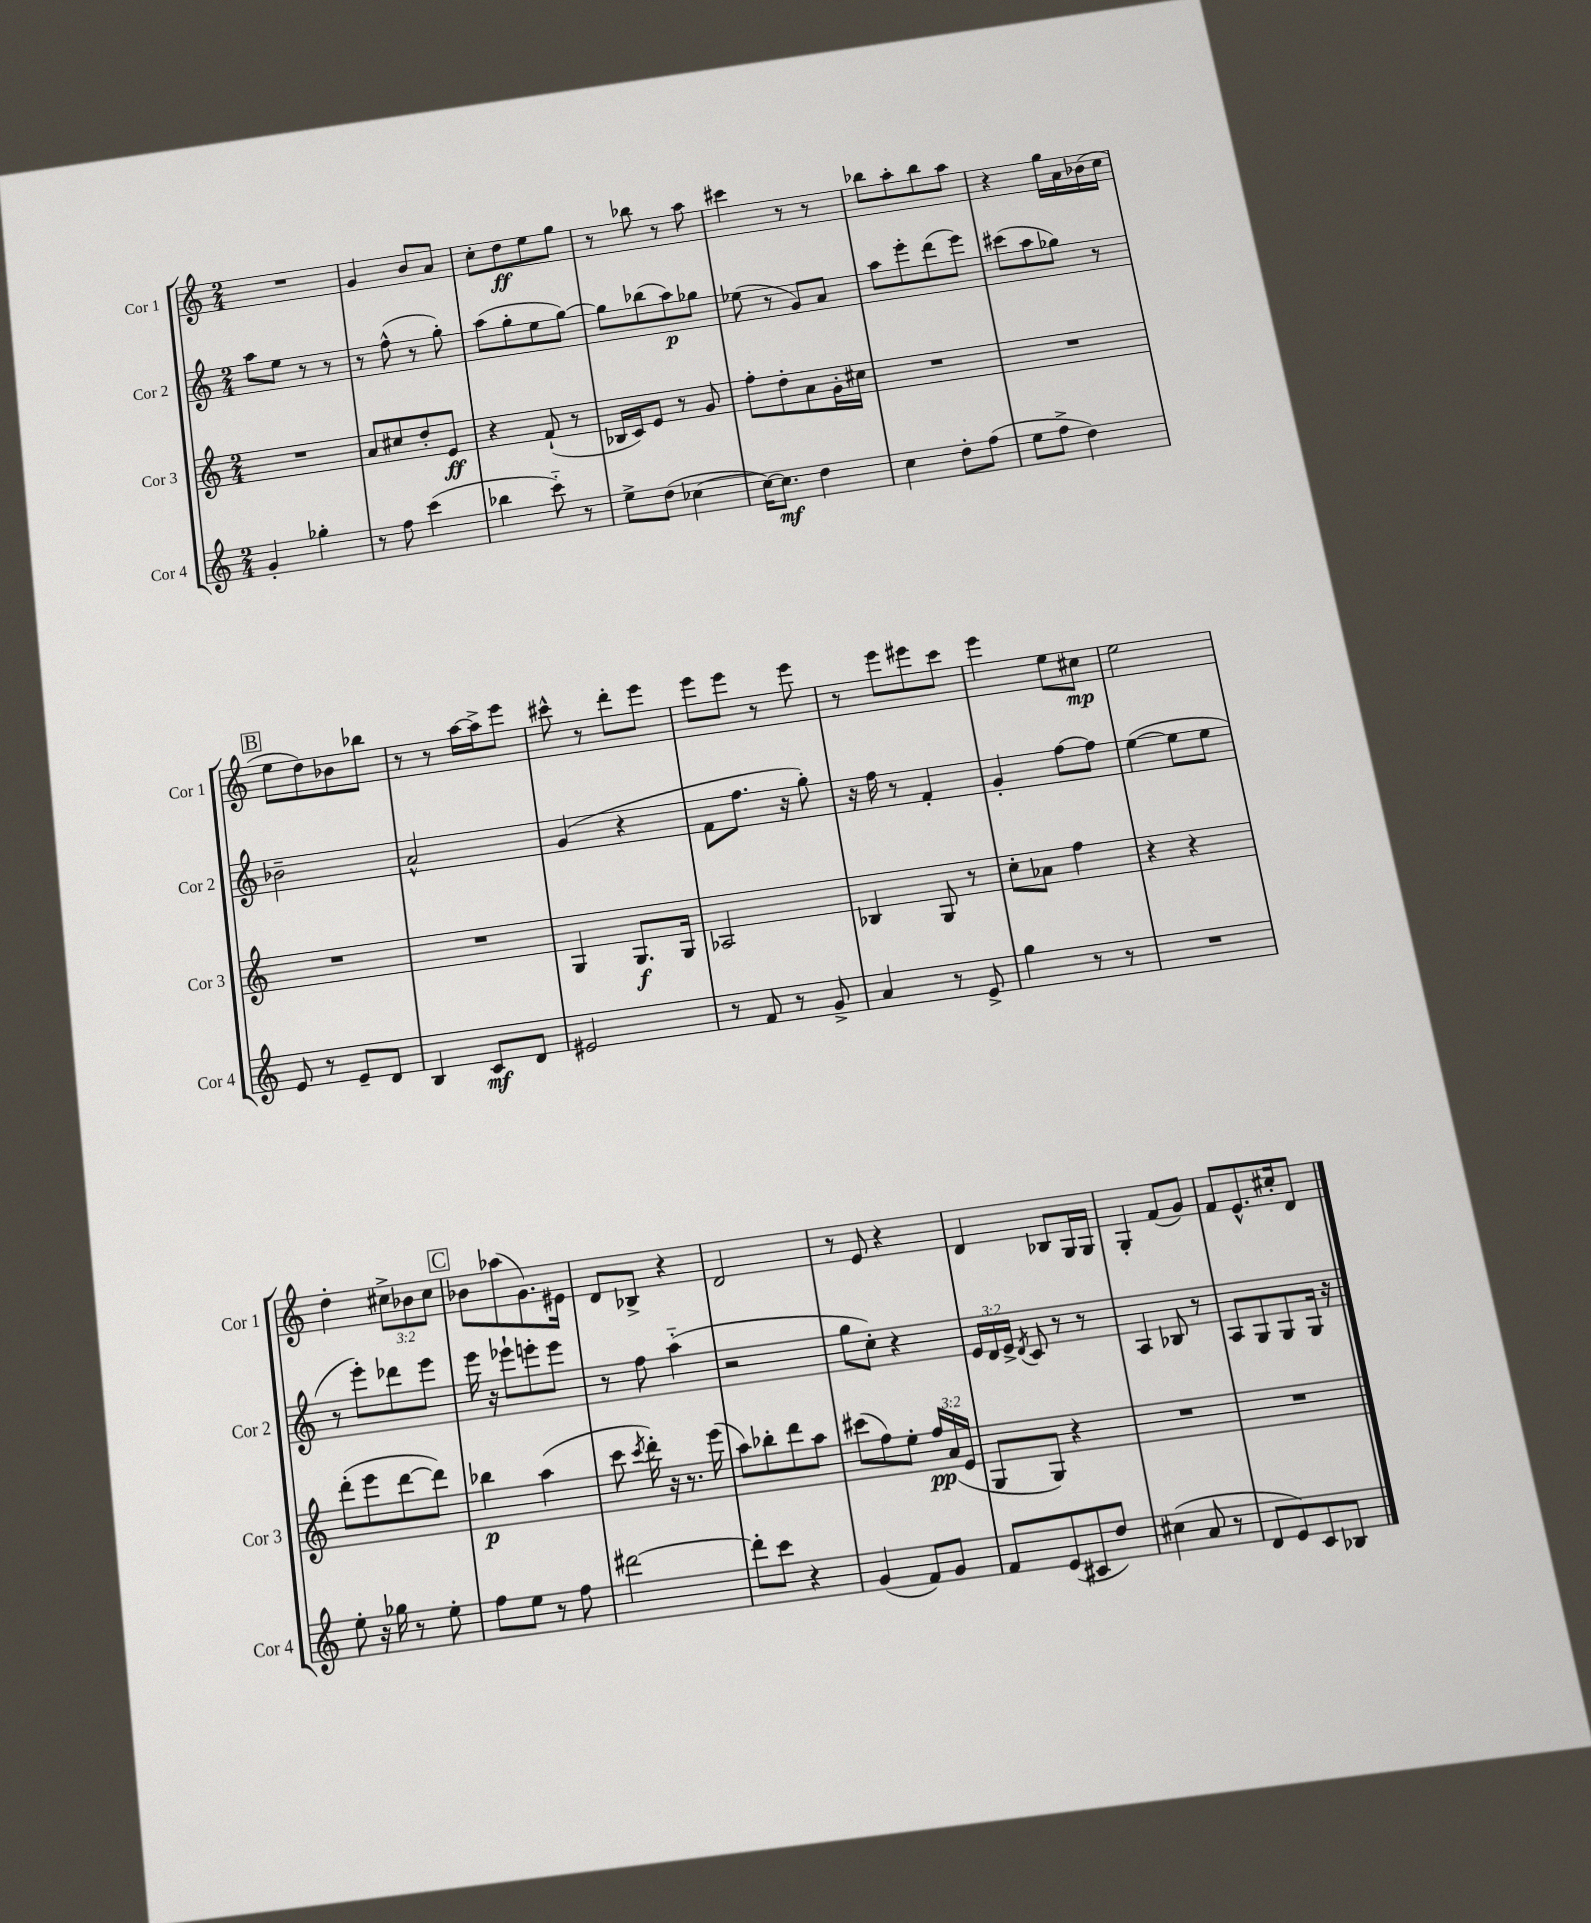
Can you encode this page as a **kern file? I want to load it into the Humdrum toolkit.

**kern	**dynam	**kern	**dynam	**kern	**dynam	**kern	**dynam
*part4	*part4	*part3	*part3	*part2	*part2	*part1	*part1
*staff4	*staff4	*staff3	*staff3	*staff2	*staff2	*staff1	*staff1
*I"Cor 4	*	*I"Cor 3	*	*I"Cor 2	*	*I"Cor 1	*
*I'Cor 4	*	*I'Cor 3	*	*I'Cor 2	*	*I'Cor 1	*
*clefG2	*	*clefG2	*	*clefG2	*	*clefG2	*
*k[]	*	*k[]	*	*k[]	*	*k[]	*
*M2/4	*	*M2/4	*	*M2/4	*	*M2/4	*
=6	=6	=6	=6	=6	=6	=6	=6
4g'/	.	2r	.	8aa\L	.	2r	.
.	.	.	.	8ee\J	.	.	.
4gg-X'\	.	.	.	8r	.	.	.
.	.	.	.	8r	.	.	.
=7	=7	=7	=7	=7	=7	=7	=7
8r	.	8a/L	.	8r	.	4g/	.
8ff\	.	8cc#X/	.	(8ff^^\	.	.	.
(4ccc\	.	8dd'/	.	8r	.	8b/L	.
.	.	8e/J	ff	8gg'\)	.	8a/J	.
=8	=8	=8	=8	=8	=8	=8	=8
4bb-X\	.	4r	.	(8aa\L	.	8cc'\L	.
.	.	.	.	8gg'\	.	8dd\	ff
8ccc\)	.	(8f`/	.	8ee\	.	8ee\	.
8r	.	8r	.	[8gg\J)	.	8gg\J	.
=9	=9	=9	=9	=9	=9	=9	=9
8ee^\L	.	16B-X/LL	.	8gg\L]	.	8r	.
.	.	16c/J)	.	.	.	.	.
(8dd\J	.	8e/J	.	(8bb-X\	.	8bb-X\	.
[4cc-X\	.	8r	.	8aa\)	p	8r	.
.	.	8g/	.	8gg-X\J	.	8aa\	.
=10	=10	=10	=10	=10	=10	=10	=10
16cc-\KL_)	.	8ff'\L	.	(8ee-X\	.	4ccc#X\	.
8.cc-\J]	mf	.	.	.	.	.	.
.	.	8dd'\	.	8r	.	.	.
4dd\	.	8a\	.	8g/L)	.	8r	.
.	.	16g'\L	.	8a/J	.	8r	.
.	.	16cc#X\JJ	.	.	.	.	.
=11	=11	=11	=11	=11	=11	=11	=11
4cc\	.	2r	.	8aa\L	.	8bb-X\L	.
.	.	.	.	8eee'\	.	8aa'\	.
8dd'\L	.	.	.	(8ddd\	.	8bb-\	.
(8ff\J	.	.	.	8eee\J)	.	8aa\J	.
=12	=12	=12	=12	=12	=12	=12	=12
8ee\L	.	2r	.	(8ccc#X\L	.	4r	.
8ff^\J	.	.	.	8aa\	.	.	.
4dd\)	.	.	.	8gg-X\J)	.	16gg\LL	.
.	.	.	.	.	.	16a\	.
.	.	.	.	8r	.	(16b-X\	.
.	.	.	.	.	.	16cc\JJ	.
!!LO:LB:g=z
!!LO:REH:place=s1:t=B
=13	=13	=13	=13	=13	=13	=13	=13
8e/	.	2r	.	2b-X~\	.	8ee\L	.
8r	.	.	.	.	.	8dd\)	.
8e~/L	.	.	.	.	.	8b-X\	.
8d/J	.	.	.	.	.	8bb-X\J	.
=14	=14	=14	=14	=14	=14	=14	=14
4B/	.	2r	.	2a^^/	.	8r	.
.	.	.	.	.	.	8r	.
8c/L	mf	.	.	.	.	[16aa\LL	.
.	.	.	.	.	.	16aa^\J]	.
8d/J	.	.	.	.	.	8eee\J	.
=15	=15	=15	=15	=15	=15	=15	=15
2e#X/	.	4G/	.	(4g/	.	8ccc#X^^\	.
.	.	.	.	.	.	8r	.
.	.	8.G/L	f	4r	.	8ddd'\L	.
.	.	.	.	.	.	8eee\J	.
.	.	16G/Jk	.	.	.	.	.
=16	=16	=16	=16	=16	=16	=16	=16
8r	.	2A-X/	.	8f\L	.	8eee\L	.
8f/	.	.	.	8.ff\J	.	8eee\J	.
8r	.	.	.	.	.	8r	.
.	.	.	.	16r	.	.	.
8g^/	.	.	.	8gg'\)	.	8eee\	.
=17	=17	=17	=17	=17	=17	=17	=17
4a/	.	4B-X/	.	16r	.	8r	.
.	.	.	.	16ff\	.	.	.
.	.	.	.	8r	.	8eee\L	.
8r	.	8G/	.	4f'/	.	8eee#X\	.
8e^/	.	8r	.	.	.	8ccc\J	.
=18	=18	=18	=18	=18	=18	=18	=18
4gg\	.	8cc'\L	.	4g'/	.	4eee\	.
.	.	8a-X\J	.	.	.	.	.
8r	.	4ff\	.	[8ff\L	.	8ee\L	.
8r	.	.	.	8ff\J]	.	8cc#X\J	mp
=19	=19	=19	=19	=19	=19	=19	=19
2r	.	4r	.	([4ee\	.	2ee\	.
.	.	4r	.	8ee\L]	.	.	.
.	.	.	.	8ee\J	.	.	.
!!LO:LB:g=z
=20	=20	=20	=20	=20	=20	=20	=20
8ee'\	.	(8ddd'\L	.	8r	.	4dd'\	.
16r	.	8eee\	.	8eee'\L)	.	.	.
16gg-X\	.	.	.	.	.	.	.
8r	.	[8ddd\	.	8ddd-X\	.	12cc#X^\L	.
.	.	.	.	.	.	12b-X\	.
8ee'\	.	8ddd\J])	.	8eee\J	.	.	.
.	.	.	.	.	.	12cc#\J	.
!!LO:REH:place=s1:t=C
=21	=21	=21	=21	=21	=21	=21	=21
8ff\L	.	4bb-X\	p	16eee\	.	8b-X\L	.
.	.	.	.	16r	.	.	.
8ee\J	.	.	.	8eee-X`\L	.	(8aa-X\	.
8r	.	(4aa\	.	8eeen'\	.	8.g\)	.
8ff\	.	.	.	8eee\J	.	.	.
.	.	.	.	.	.	16e#X\Jk	.
=22	=22	=22	=22	=22	=22	=22	=22
[2ddd#X\	.	8ccc\	.	8r	.	8d/L	.
.	.	8qccc/	.	.	.	.	.
.	.	16ddd'\)	.	8ff\	.	8B-X^/J	.
.	.	16r	.	.	.	.	.
.	.	8.r	.	(4aa\	.	4r	.
.	.	(16eee\	.	.	.	.	.
=23	=23	=23	=23	=23	=23	=23	=23
8ddd#'\L]	.	8aa\L)	.	2r	.	2d/	.
8ccc\J	.	8bb-X'\	.	.	.	.	.
4r	.	8ddd\	.	.	.	.	.
.	.	8aa\J	.	.	.	.	.
=24	=24	=24	=24	=24	=24	=24	=24
(4g/	.	(8ccc#X\L	.	8gg\L	.	8r	.
.	.	8ff\)	.	8cc'\J)	.	8e/	.
8f/L)	.	8ee'\J	.	4r	.	4r	.
8g/J	.	24ff/LL	pp	.	.	.	.
.	.	(24a/	.	.	.	.	.
.	.	24e/JJ	.	.	.	.	.
=25	=25	=25	=25	=25	=25	=25	=25
8f/L	.	8G/L	.	24e/LL	.	4d/	.
.	.	.	.	24d/	.	.	.
.	.	.	.	24e^/JJ	.	.	.
.	.	.	.	8qd/	.	.	.
(8e/	.	8G/J)	.	8c/	.	.	.
8c#X/	.	4r	.	8r	.	8B-X/L	.
8dd/J)	.	.	.	8r	.	16G/L	.
.	.	.	.	.	.	16G/JJ	.
=26	=26	=26	=26	=26	=26	=26	=26
(4cc#X\	.	2r	.	4A/	.	4G'/	.
8a/	.	.	.	8B-X/	.	(8f/L	.
8r	.	.	.	8r	.	8g/J)	.
=27	=27	=27	=27	=27	=27	=27	=27
8d/L	.	2r	.	8A/L	.	8f/L	.
8e/)	.	.	.	8G/	.	8.e^^/	.
8c/	.	.	.	8G/	.	.	.
.	.	.	.	.	.	16cc#X'/k	.
8B-X/J	.	.	.	16G/Jk	.	8d/J	.
.	.	.	.	16r	.	.	.
==	==	==	==	==	==	==	==
*-	*-	*-	*-	*-	*-	*-	*-
